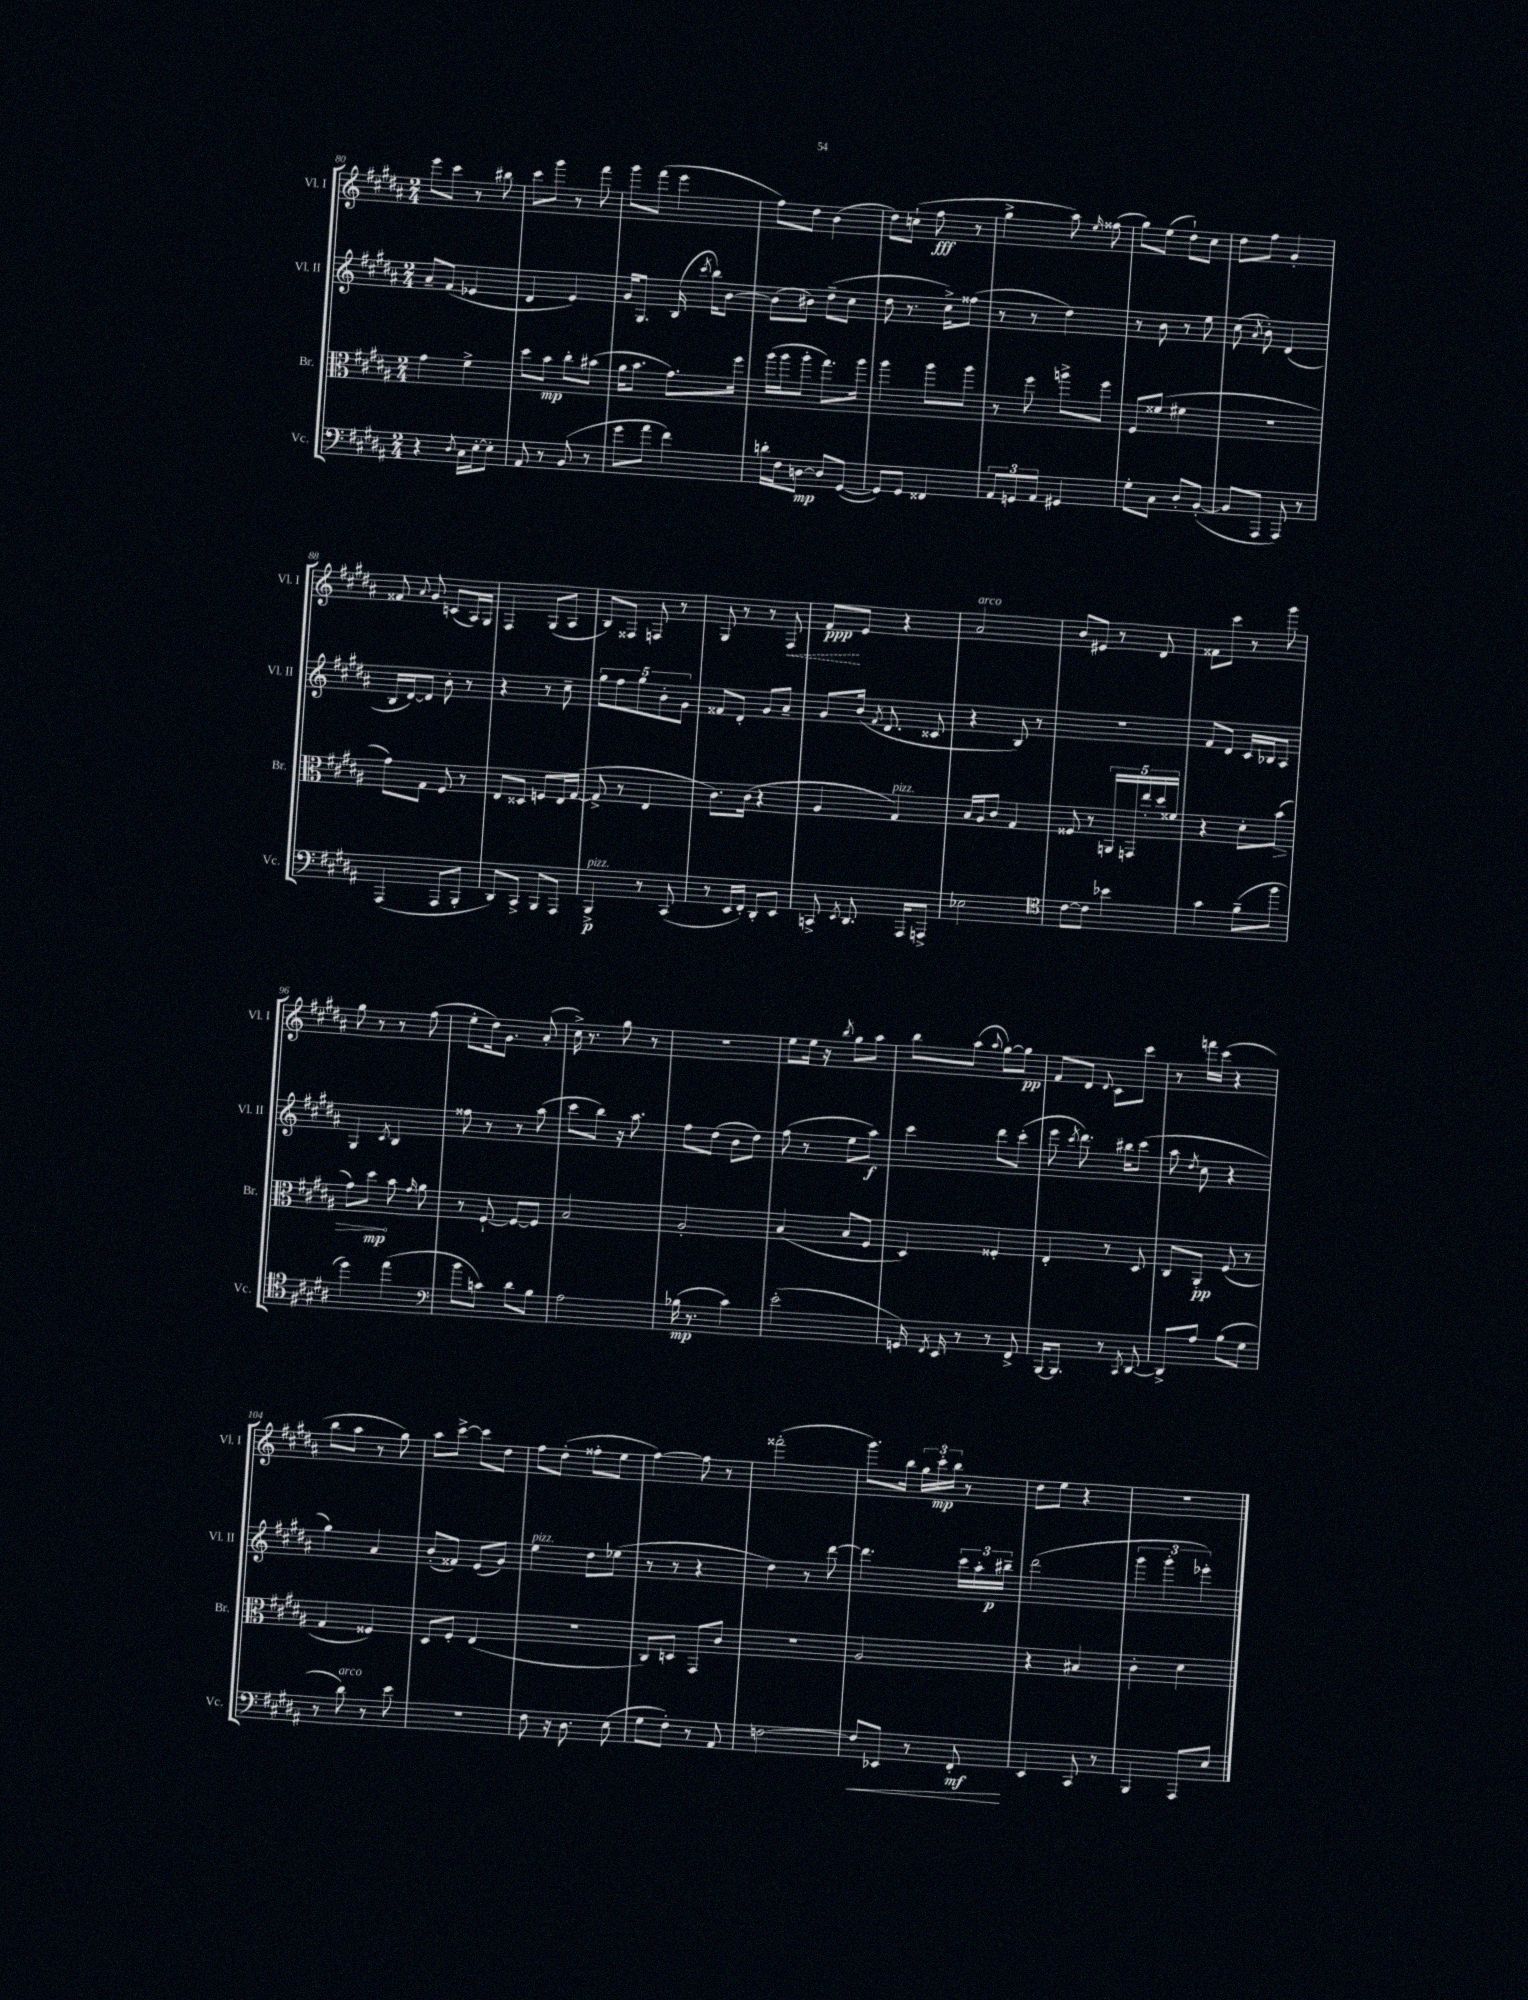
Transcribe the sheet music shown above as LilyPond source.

<<
\new StaffGroup <<
\new Staff = "s0" \with { instrumentName = "Vl. I" shortInstrumentName = "Vl. I" } {
    \clef treble \key b \major \numericTimeSignature \time 2/4
    \autoBeamOff e'''8[ cis'''8] r8 bis''8 |
    cis'''8[ gis'''8] r8 fis'''8 |
    gis'''8[ fis'''8]( e'''4 |
    fis''8[) dis''8] b'4( |
    dis''8[) c''8]-!( fis''8\fff r8 |
    gis''4-> ais''8) \grace { e''16 } fisis''8( |
    gis''8[) e''8]( dis''8[-!) cis''8] |
    dis''8[ fis''8] gis'4-. |
    fisis'8 \appoggiatura { ais'8 } gis'8 c'8[( ais16) gis16] |
    fis4 gis8[( ais8] |
    b8[) fisis8] f8 r8 |
    gis8 r8 r8 \once \override Hairpin.style = #'dashed-line fis8\< |
    fis'8[\ppp\! e'8] r4 |
    ais'2^\markup { \italic "arco" } |
    b'8[ eis'8] r8 dis'8 |
    fisis'8[ cis'''8] r8 gis'''8 |
    gis''8 r8 r8 fis''8( |
    e''8[-. dis''16) gis'8.] ais'8-.( |
    cis''16->) r8. gis''8 r8 |
    r2 |
    e''8[ e''16] r16 \acciaccatura { b''8 } gis''8[ ais''8] |
    b''8[ ais''8]( \appoggiatura { ais''8 } gis''8[~) gis''8]\pp |
    fis'8[ dis'8] \appoggiatura { dis'8 } cis'8[ cis'''8] |
    r8 f'''16[ cis'''16]( r4 |
    b''8[ ais''8] r8 gis''8) |
    ais''8[ cis'''8]~-> cis'''8[ dis''8] |
    fis''8[ dis''8]-.( fisis''8[-. e''8] |
    fis''4~) fis''8 r8 |
    fisis'''2-.( |
    gis'''8.[) b''16] \tuplet 3/2 { gis''16[ cis'''16-.\mp b''16] } r8 |
    dis''8[ e''8] r4 |
    R2 \bar "|." |
}
\new Staff = "s1" \with { instrumentName = "Vl. II" shortInstrumentName = "Vl. II" } {
    \clef treble \key b \major \numericTimeSignature \time 2/4
    \autoBeamOff ais'8[-- fis'8]( ees'4 |
    dis'4 e'4) |
    gis'16[ gis8.] b16( \acciaccatura { cis'''8 } b''16[) b'8]~ |
    b'8[( bis'8]) dis''8[--( cis''8] |
    dis''8 r8. cis''16[->) fisis''8]( |
    r8 r8 dis''4) |
    r8 b'8 r8 e''8 |
    cis''8( \acciaccatura { ais'8 } b'8-.) dis'4( |
    b16[ dis'16~) dis'8] b'8-. r8 |
    r4 r8 cis''8-- |
    \tuplet 5/4 { gis''8[ fis''8 gis''8 b'8-. gis'8] } |
    fisis'8[ dis'8]-. gis'8[ ais'8]-- |
    gis'8[ b'16]( \acciaccatura { fis'8 } dis'8. cisis'8 |
    r4 b8) r8 |
    R2 |
    fis'8[ dis'8] cis'16[ bes16 ais8] |
    gis4 \acciaccatura { cis'8 } b4 |
    fisis''8 r8 r8 ais''8( |
    cis'''8[ b''8]) r16 ais''8. |
    fis''8[ dis''8]( b'8[ dis''8]) |
    fis''8( r8 e''8[ ais''8]\f) |
    cis'''4 dis'''8[ cis'''8]-.( |
    e'''8 \acciaccatura { cis'''8 } dis'''8.) bis''16[ cis'''8]( |
    ais''8 \acciaccatura { dis''8 } cis''8 r4 |
    gis''4) ais'4 |
    b'8[-.( fisis'8]) e'8[( gis'8]) |
    e''4^\markup { \italic "pizz." } dis''8[ ees''8]( |
    r8 r8 r4 |
    dis''4) r8 dis'''8~ |
    dis'''4. \tuplet 3/2 { cis'''16[ ais''16-. bis''16]--\p } |
    dis'''2( |
    \tuplet 3/2 { gis'''4 gis'''4-. ees'''4-.) } \bar "|." |
}
\new Staff = "s2" \with { instrumentName = "Br." shortInstrumentName = "Br." } {
    \clef alto \key b \major \numericTimeSignature \time 2/4
    \autoBeamOff gis'4 fis'4-> |
    dis''8[ b'8]\mp cis''8[-. bis'8]( |
    ais'16[ b'8.] gis'8.[) fis''16] |
    ais''16[( ais''16 ais''8]-. gis''8.[) ais''16] |
    ais''4 ais''8[ ais''8] |
    r8 fis''8 a''8[-> fis''8] |
    fis8[ fisis'8]( fis'4 |
    r2 |
    gis'8[) gis8] fis8 r8 |
    e8[ disis8] f8[ e16 gis16]~( |
    gis8-> r8 e4 |
    cis'8.[) cis'16]( r4 |
    ais4 gis4^\markup { \italic "pizz." }) |
    b16[ ais16 cis'8] gis4 |
    fisis8 r8 \tuplet 5/4 { a,16[ g,16 e''16-. dis''16 fisis'16] } |
    r4 dis'8[-. \once \override Hairpin.circled-tip = ##t b'8]\>( |
    gis'8[) dis''8]\mp\! b'8 \grace { gis'16 } ais'8 |
    r8 fis8~-! fis8[~ fis8] |
    b2 |
    ais2-. |
    b4( b8[ fis8] |
    dis4) fisis4-. |
    e4-. r8 dis8 |
    cis8[ ais,8]-.\pp fis8( r8 |
    gis4 fisis4) |
    dis8[ fis8]-. e4( |
    R2 |
    cis8[) d8] gis,8[ cis'8] |
    R2 |
    ais2 |
    r4 bis4 |
    cis'4-. dis'4 \bar "|." |
}
\new Staff = "s3" \with { instrumentName = "Vc." shortInstrumentName = "Vc." } {
    \clef bass \key b \major \numericTimeSignature \time 2/4
    \autoBeamOff r4 \acciaccatura { dis8 } cis16[ e16~-. e8]-. |
    ais,8 r8 b,8( r8 |
    gis'8[ ais'8] fis'4) |
    d'16[-. fis16 d8]~\mp d8[ gis,8]~( |
    gis,8[) gis,8] fisis,4 |
    \tuplet 3/2 { ais,8[ g,8 ais,8] } gis,4 |
    gis8[-. cis8] dis8[-. b,8]~-.( |
    b,8[ ais,,8] ais,,8) r8 |
    ais,,4( ais,,8[ b,,8]-. |
    dis,8[) cis,8]-> b,,8[ ais,,8] |
    b,,4->\p^\markup { \italic "pizz." } r8 cis,8( |
    r8 e,16[ fis,16]-.) dis,8[-. e,8] |
    c,8-> \acciaccatura { e,8 } dis,8. ais,,16[ a,,8]-> |
    ees2 |
    \clef tenor cis'8[~ cis'8] bes'4 |
    gis'4 fis'8[--( fis''8] |
    dis''4) e''4( |
    \clef bass b'8[ c'8]) dis'8[ b8] |
    ais2 |
    bes16\mp( r8. cis'4) |
    e'2-.( |
    g,16) \acciaccatura { fis,8 } e,16 r8 r8 fis,8-> |
    b,,16[~ b,,8.] r8 \acciaccatura { cis,8 } dis,8~ |
    dis,8[-> ais8] b8[( gis8] |
    r8 dis'8^\markup { \italic "arco" }) r8 e'8 |
    R2 |
    fis8 r16 dis8. e8( |
    gis8[ fis8]-.) r8 ais,8 |
    f2~ |
    f8[\< ees,8] r8 fis,8-.\mf\! |
    e,4 cis,8 r8 |
    b,,4 ais,,8[ e8] \bar "|." |
}
>>
>>
\layout { \context { \Score currentBarNumber = #80 } }
